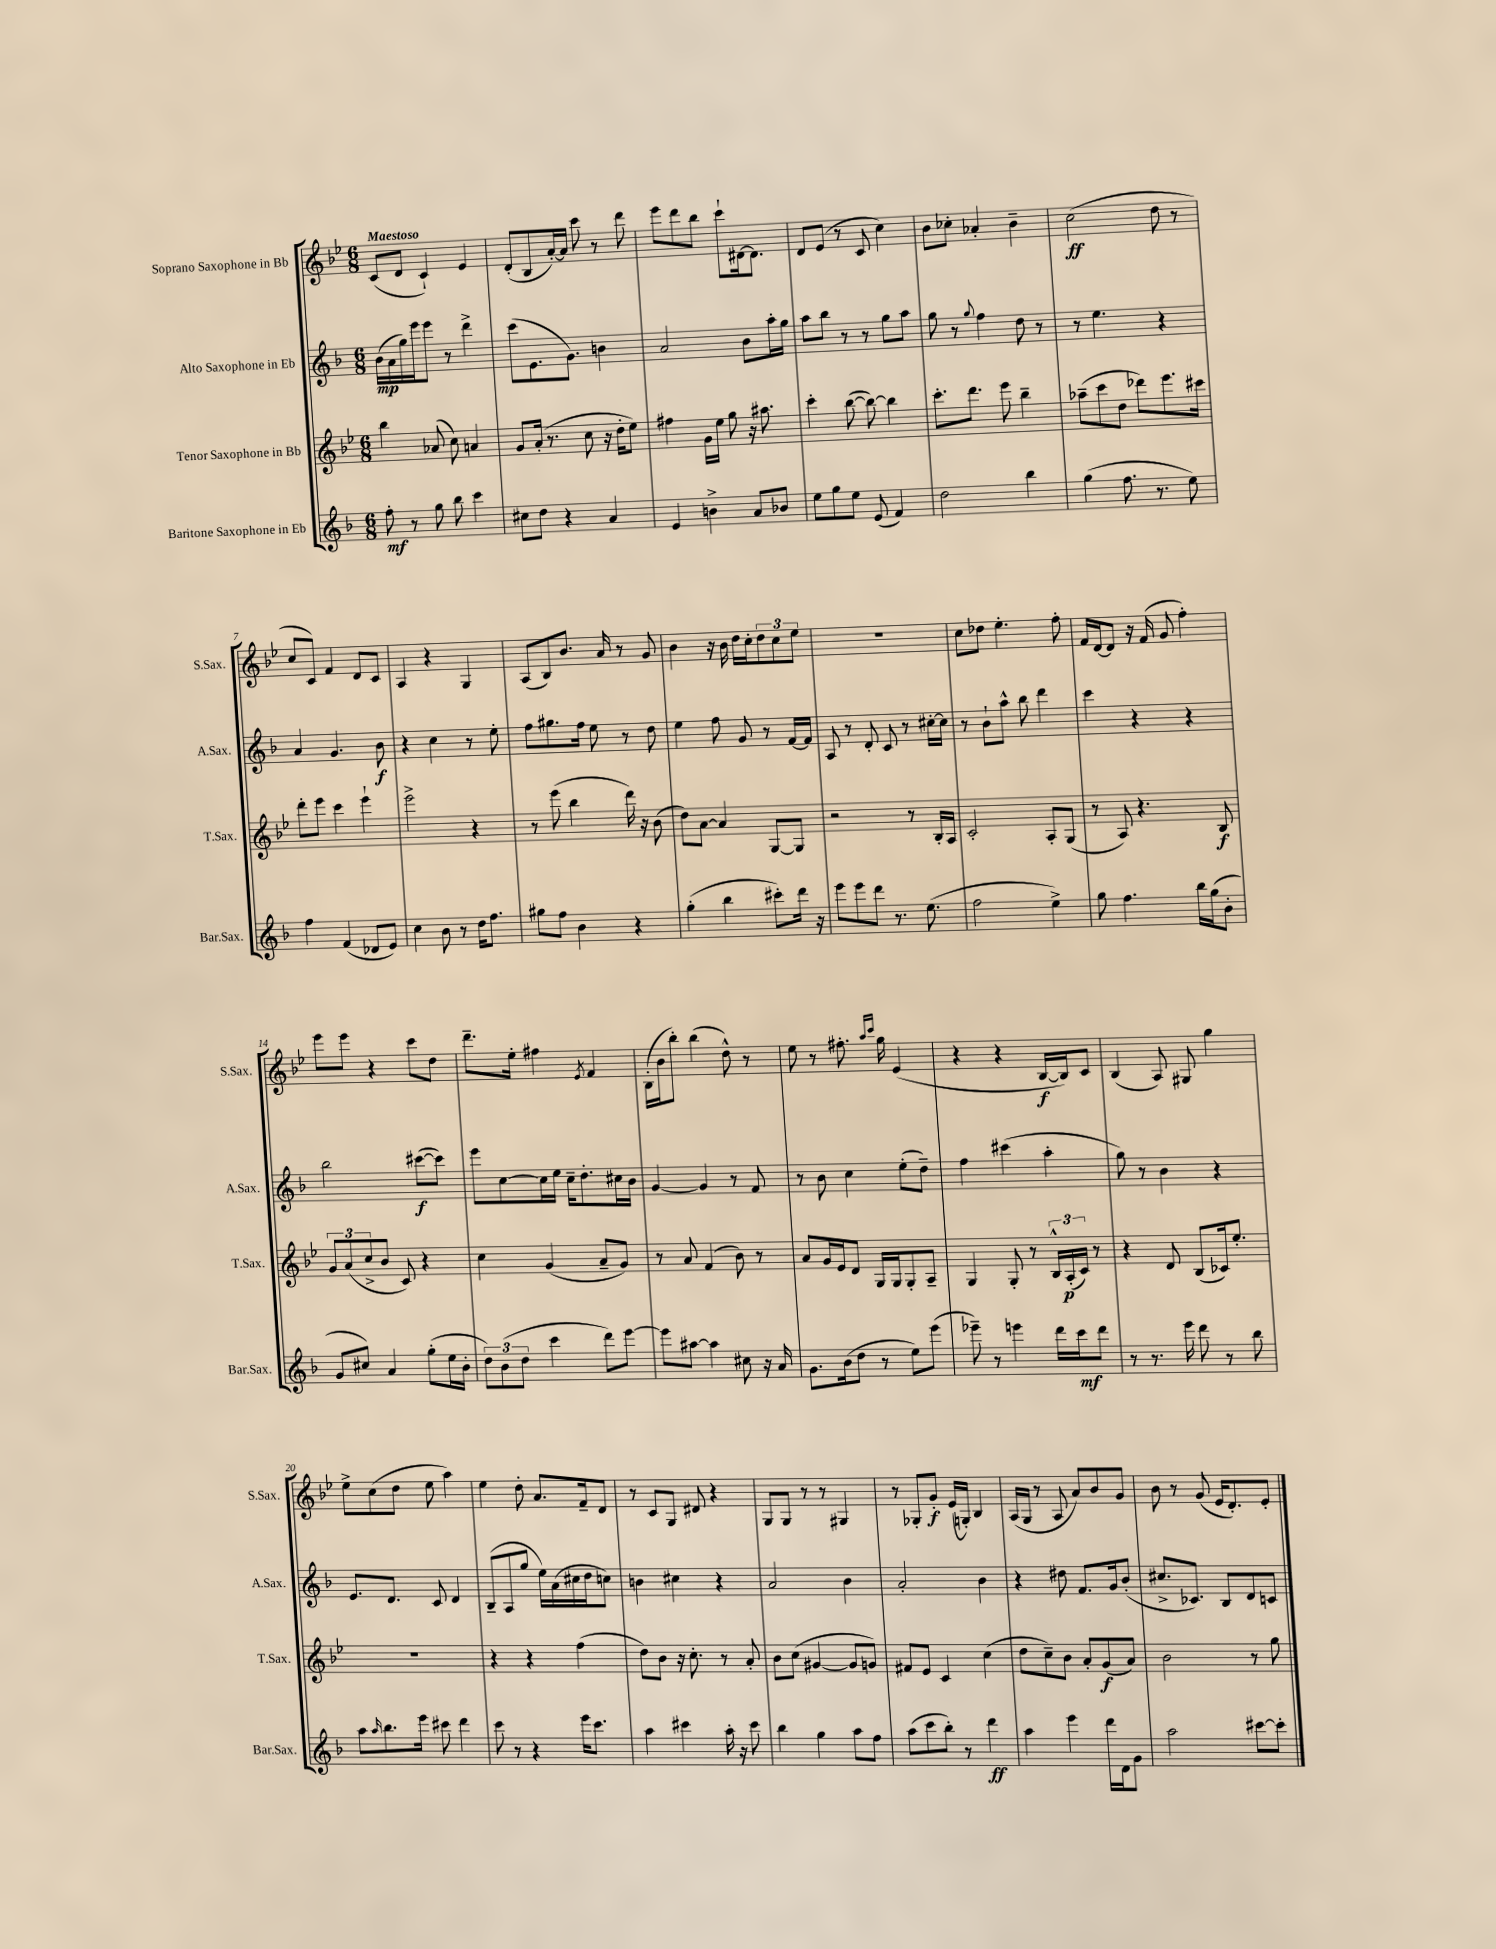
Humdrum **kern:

**kern	**kern	**kern	**kern
*staff4	*staff3	*staff2	*staff1
*clefG2	*clefG2	*clefG2	*clefG2
*k[b-]	*k[b-e-]	*k[b-]	*k[b-e-]
*M6/8	*M6/8	*M6/8	*M6/8
8ff'\	4bb-\	(16b-\LL	(8c/L
.	.	16a\	.
8r	.	16gg\)	8d/J
.	.	16eee\J	.
8gg\	(8a-/	8eee\J	4c`/)
8bb-\	8cc\)	8r	.
4ccc\	4a/	4ddd^\	4e-/
=	=	=	=
8cc#\L	8g/L	(8ccc\L	(8d'/L
8dd\J	(16a'/Jk	8.e\	8B-/
.	8.r	.	.
4r	.	.	[16a'/L)
.	.	8.g\J)	16a/]JJ
.	8cc\	.	8ccc\
4a/	16r	4b\	8r
.	16dd'\LK	.	.
.	8ee-\J)	.	8ddd\
=	=	=	=
4e/	4ff#\	2a/	8eee-\L
.	.	.	8ddd\
4b^\	16g\LL	.	8bb-\J
.	16ee-\JJ	.	.
.	8gg\	.	8ccc`\L
8a/L	16r	8b-\L	[16d#\k
.	8.aa#\	.	8.d#\]J
8b-/J	.	16aa'\L	.
.	.	16gg\JJ	.
=	=	=	=
8ee\L	4ccc'\	8aa\L	8d/L
8gg\	.	8bb-\J	(8e-/J
8ee\J	([8bb-\	8r	8r
(8e/	8bb-\_)	8r	8c/
4f/)	4bb-\]	8gg\L	4cc\)
.	.	8aa\J	.
=	=	=	=
2dd\	8.ccc'\L	8gg\	8b-\L
.	.	8r	8cc-'\J
.	8.ddd\J	.	.
.	.	8qqgg/	.
.	.	4ff\	4a-'/
.	8eee-\	.	.
4bb-\	4bb-~\	8dd\	4b-~\
.	.	8r	.
=	=	=	=
(4gg\	(8aa-~\L	8r	(2cc\
.	8ccc\	4.ee\	.
8.ff\	8dd\J	.	.
.	8ddd-\L)	.	.
8.r	.	.	.
.	8.eee-\	4r	8dd\
8ee\)	.	.	8r
.	16ccc#\Jk	.	.
=	=	=	=
4ff\	8ddd'\L	4a/	8cc/L
.	8eee-\J	.	8c/J)
(4f/	4ccc\	4.g/	4f/
8d-/L	4eee-`\	.	8d/L
8e/J)	.	8b-\	8c/J
=	=	=	=
4cc\	2eee-^\	4r	4A/
8b-\	.	4cc\	4r
8r	.	.	.
16dd\LK	4r	8r	4G/
8.ff\J	.	.	.
.	.	8ee'\	.
=	=	=	=
8gg#\L	8r	8ff\L	(8A/L
8ff\J	(8eee-\	8.gg#\	8B-/)
4b-\	4bb-\	.	8.b-/J
.	.	16ff\Jk	.
.	.	8ee\	.
.	.	.	16a/
4r	16ddd\)	8r	8r
.	16r	.	.
.	(8b-\	8dd\	8g/
=	=	=	=
(4gg'\	8dd\L)	4ee\	4b-\
.	[8a\J	.	.
4bb-\	4a/]	8ff\	16r
.	.	.	16b-\
.	.	8g/	16dd\LL
.	.	.	16cc'\J
8ccc#'\L)	[8G/L	8r	12dd\
.	.	.	12cc\
16ddd\Jk	8G/]J	[16f/LL	.
.	.	.	12ee-\J
16r	.	16f/]JJ	.
=	=	=	=
8eee\L	2r	8A/	2.r
8eee\	.	8r	.
8ddd\J	.	8d'/	.
8.r	.	8c/	.
.	8r	8r	.
(8.ee\	.	.	.
.	16B-'/LL	[16cc#'\LL	.
.	16A/JJ	16cc#\]JJ	.
=	=	=	=
2ff\	2c'/	8r	8cc\L
.	.	8b-`\L	8dd-\J
.	.	8aa^^\J	4.ee-'\
.	.	8bb-\	.
4ee^\)	8A'/L	4ddd\	.
.	(8G/J	.	8ff'\
=	=	=	=
8gg\	8r	4ccc\	16f/LL
.	.	.	[16d/J
4.ff\	8A/)	.	8d/]J
.	4.r	4r	16r
.	.	.	(16f/
.	.	.	8g/
16bb-\LL	.	4r	4ff'\)
(16gg\J	.	.	.
8b-'\J	8B-/	.	.
=	=	=	=
8g/L	12g/L	2bb-\	8eee-\L
.	(12a/	.	.
8cc#/J)	.	.	8eee-\J
.	12cc^/	.	.
4a/	8b-/J	.	4r
.	8c/)	.	.
(8gg'\L	4r	([8ccc#\L	8ccc\L
16ee\L	.	8ccc#\]J)	8dd\J
16b-'\JJ	.	.	.
=	=	=	=
12dd\L)	4cc\	8eee\L	8.ddd~\L
(12b-\	.	.	.
.	.	[8cc\	.
12dd\J	.	.	.
.	.	.	16ee-'\Jk
4ccc\	(4g/	16cc\]L	4ff#\
.	.	16ee\JJ	.
.	.	16cc~\LK	.
.	.	8.dd'\	.
.	.	.	8qe-/
8ddd\L)	8a~/L	.	4f/
[8eee\J	8g/J)	16cc#\L	.
.	.	16b-\JJ	.
=	=	=	=
8eee\]L	8r	[4g/	(16B-'\LL
.	.	.	16b-\J
[8aa#\J	8a/	.	8bb-'\J)
4aa#\]	(4f/	4g/]	(4bb-\
8cc#\	8b-\)	8r	8dd^^\)
16r	8r	8f/	8r
16a/	.	.	.
=	=	=	=
8.g\L	8a/L	8r	8ee-\
.	16g/L	8b-\	8r
(16b-\k	16e-/J	.	.
8dd\J	8d/J	4cc\	8.ff#'\
8r	16G/LL	.	.
.	.	.	16qqaa/LL
.	.	.	16qqccc/JJ
.	16G/J	.	16gg\
8ee\L)	8G'/	(8ee'\L	(4e-/
(8eee\J	8A~/J	8dd~\J)	.
=	=	=	=
8eee-~\)	4G/	4ff\	4r
8r	.	.	.
4eee\	8G'/	(4ccc#\	4r
.	8r	.	.
16ddd\LL	24B-^^/LL	4aa'\	[16B-/LL
.	(24A'/	.	.
16ccc\J	.	.	16B-/]J)
.	24c/JJ)	.	.
8ddd\J	8r	.	8c/J
=	=	=	=
8r	4r	8gg\)	(4B-/
8.r	.	8r	.
.	8d/	4b-\	8A/)
16eee\	.	.	.
8ddd\	(8B-/L	.	8G#/
8r	16c-/k)	4r	4gg\
.	8.ee-'/J	.	.
8bb-\	.	.	.
=	=	=	=
8aa\L	2.r	8.e/L	8ee-^\L
16qqaa/	.	.	.
8.bb-\	.	.	(8cc\
.	.	8.d/J	.
.	.	.	8dd\J
16eee\Jk	.	.	.
8ccc#\	.	8c/	8ee-\
4ddd\	.	4d/	4aa\)
=	=	=	=
8ccc\	4r	(8B-~/L	4ee-\
8r	.	8A/	.
4r	4r	8gg/J	8dd'\
.	.	16ee\LL)	8.a/L
.	.	(16a\	.
16eee\LK	(4ff\	16cc#\	.
8.ccc\J	.	16dd\J	16f~/k
.	.	8cc\J)	8d/J
=	=	=	=
4aa\	8dd\L)	4b\	8r
.	8b-\J	.	8c/L
4ccc#\	16r	4cc#\	8G/J
.	8.cc'\	.	.
.	.	.	8d#/
16aa'\	8r	4r	4r
16r	.	.	.
8ccc#\	8a'/	.	.
=	=	=	=
4bb-\	8b-\L	2a/	8G/L
.	(8cc\J	.	8G/J
4gg\	[4g#/	.	8r
.	.	.	8r
8aa\L	8g#/]L	4b-\	4G#/
8ff\J	8g/J)	.	.
=	=	=	=
(8aa\L	8f#/L	2a'/	8r
8ccc\	8e-/J	.	8G-'/L
8bb-'\J)	4c/	.	8g'/J
8r	.	.	(16e-/LL
.	.	.	16G'/JJ)
4ddd\	(4cc\	4b-\	4B-/
=	=	=	=
4aa\	8dd\L	4r	(16A/LL
.	.	.	16G/JJ
.	8cc~\)	.	8r
4eee\	8b-\J	8dd#\	8A/
.	8a'/L	8.f/L	8a/L)
16ddd\LL	(8g/	.	8b-/
16d\J	.	16g/k	.
8g\J	8a/J)	(8b-'/J	8g/J
=	=	=	=
2aa\	2b-\	8.cc#^/L	8b-\
.	.	.	8r
.	.	8.c-/J)	.
.	.	.	(8g/
.	.	8B-/L	16e-/LK
.	.	.	8.d'/)
[8ccc#\L	8r	8d/	.
8ccc#'\]J	8gg\	8c/J	8e-'/J
==	==	==	==
*-	*-	*-	*-
